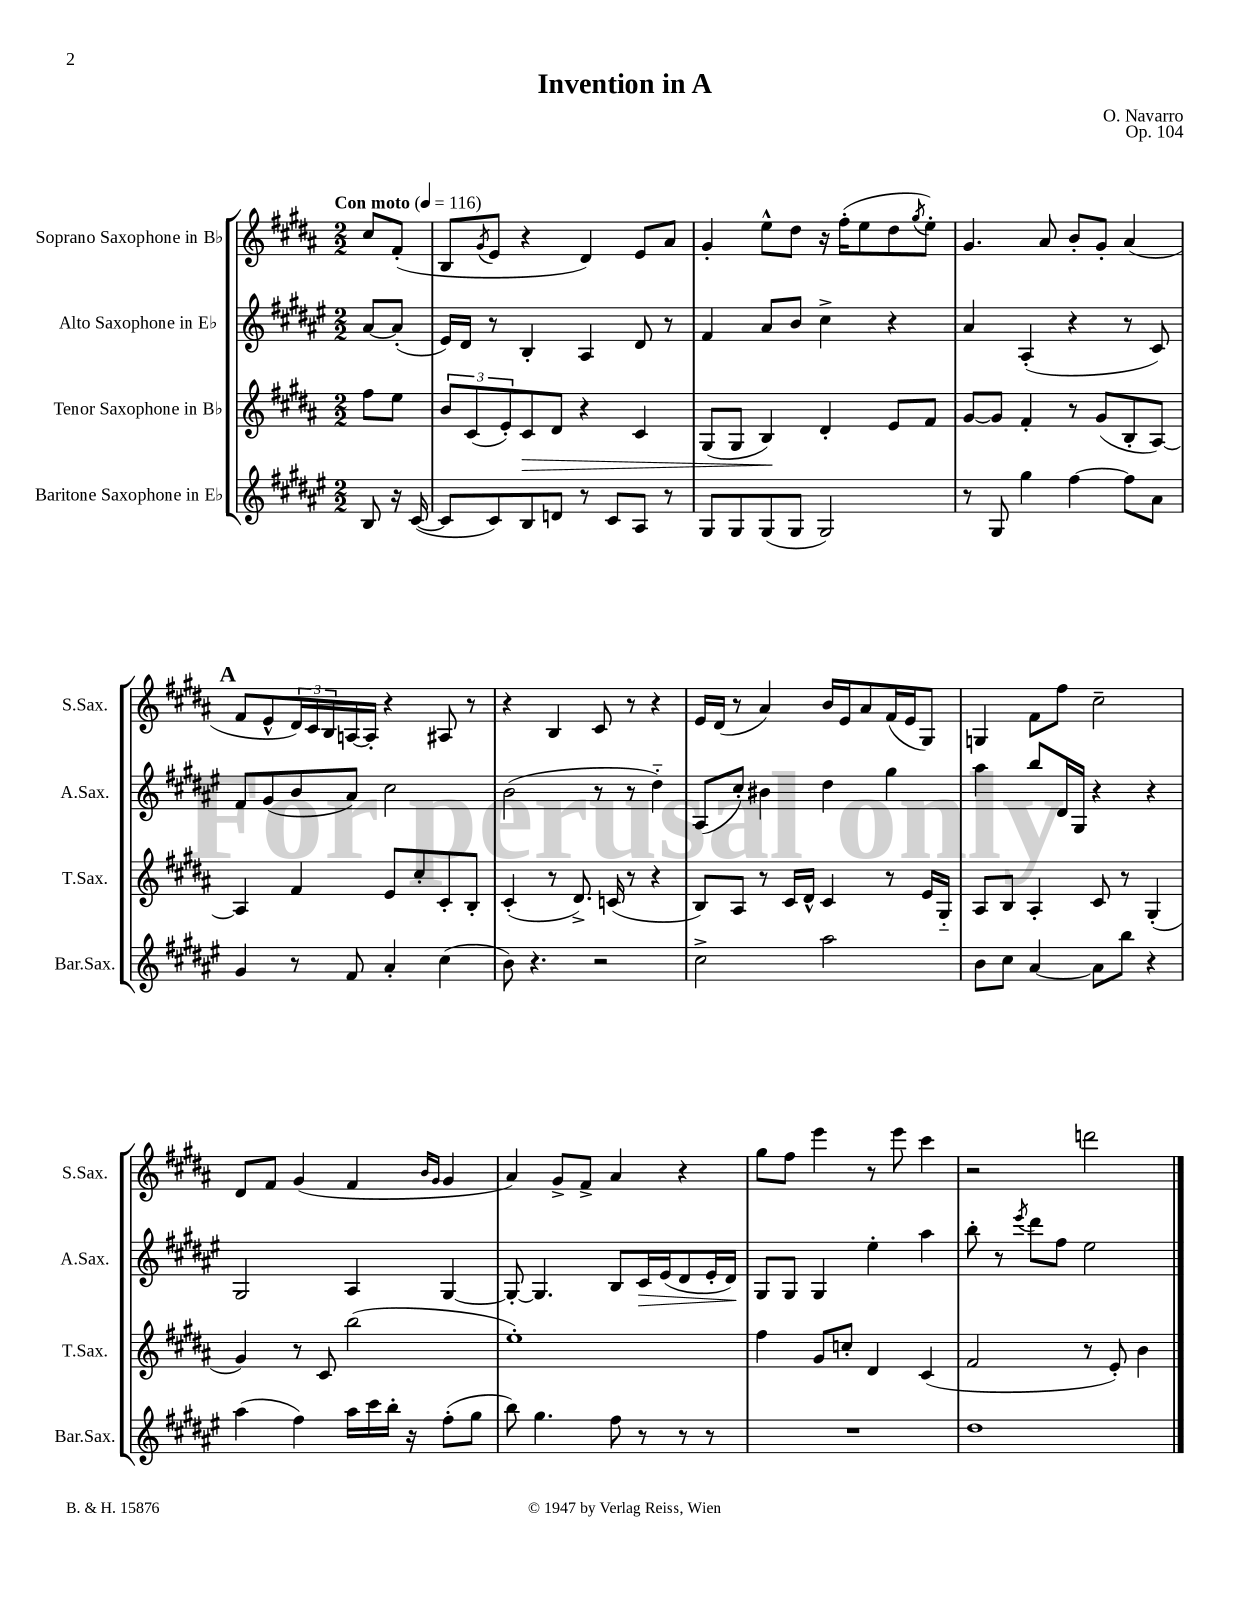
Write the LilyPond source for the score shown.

\header { title = "Invention in A" composer = "O. Navarro" opus = "Op. 104" }
<<
\new StaffGroup <<
\new Staff = "s0" \with { instrumentName = "Soprano Saxophone in Bb" shortInstrumentName = "S.Sax." } {
    \clef treble \key b \major \numericTimeSignature \time 2/2 \partial 4 \tempo "Con moto" 4 = 116
    cis''8 fis'8-.( |
    b8 \acciaccatura { gis'8 } e'8 r4 dis'4) e'8 ais'8 |
    gis'4-. e''8-^ dis''8 r16 fis''16-.( e''8 dis''8 \acciaccatura { gis''8 } e''8-.) |
    gis'4. ais'8 b'8-. gis'8-. ais'4( |
    \mark \markup { \bold "A" } fis'8 e'8-^ \tuplet 3/2 { dis'16) cis'16 b16 } a16~ a16-. r4 ais8 r8 |
    r4 b4 cis'8 r8 r4 |
    e'16 dis'16( r8 ais'4) b'16 e'16 ais'8 fis'16( e'16 gis8) |
    g4 fis'8 fis''8 cis''2-- |
    dis'8 fis'8 gis'4( fis'4 \grace { b'16 gis'16 } gis'4 |
    ais'4) gis'8-> fis'8-> ais'4 r4 |
    gis''8 fis''8 e'''4 r8 e'''8 cis'''4 |
    r2 d'''2 \bar "|." |
}
\new Staff = "s1" \with { instrumentName = "Alto Saxophone in Eb" shortInstrumentName = "A.Sax." } {
    \clef treble \key fis \major \numericTimeSignature \time 2/2 \partial 4
    ais'8~ ais'8-.( |
    eis'16) dis'16 r8 b4-. ais4 dis'8 r8 |
    fis'4 ais'8 b'8 cis''4-> r4 |
    ais'4 ais4-.( r4 r8 cis'8) |
    \mark \markup { \bold "A" } fis'8 gis'8( b'8 ais'8) cis''2 |
    b'2( r8 r8 dis''4-_) |
    ais8( cis''8-.) bis'4 dis''4 gis''4 |
    ais''4 b''8 dis'16 gis16 r4 r4 |
    gis2 ais4 gis4~ |
    gis8~-. gis4. b8 cis'16\> eis'16( dis'8 eis'16-. dis'16\!) |
    gis8 gis8 gis4 eis''4-. ais''4 |
    b''8-. r8 \acciaccatura { eis'''8 } dis'''8 fis''8 eis''2 \bar "|." |
}
\new Staff = "s2" \with { instrumentName = "Tenor Saxophone in Bb" shortInstrumentName = "T.Sax." } {
    \clef treble \key b \major \numericTimeSignature \time 2/2 \partial 4
    fis''8 e''8 |
    \tuplet 3/2 { b'8 cis'8( e'8-.) } cis'8\> dis'8 r4 cis'4 |
    gis8( gis8 b4\!) dis'4-. e'8 fis'8 |
    gis'8~ gis'8 fis'4-. r8 gis'8( b8-. ais8~) |
    \mark \markup { \bold "A" } ais4 fis'4 e'8 cis''8-. cis'8-. b8-. |
    cis'4-.( r8 dis'8.->) c'16( r8 r4 |
    b8) ais8 r8 cis'16 dis'16-^ cis'4 r8 e'16 gis16-_ |
    ais8 b8 ais4-. cis'8 r8 gis4-.( |
    gis'4) r8 cis'8 b''2( |
    e''1-.) |
    fis''4 gis'8 c''8-. dis'4 cis'4( |
    fis'2 r8 e'8-.) b'4 \bar "|." |
}
\new Staff = "s3" \with { instrumentName = "Baritone Saxophone in Eb" shortInstrumentName = "Bar.Sax." } {
    \clef treble \key fis \major \numericTimeSignature \time 2/2 \partial 4
    b8 r16 cis'16~( |
    cis'8 cis'8) b8 d'8 r8 cis'8 ais8 r8 |
    gis8 gis8 gis8( gis8 gis2) |
    r8 gis8 gis''4 fis''4~ fis''8 ais'8 |
    \mark \markup { \bold "A" } gis'4 r8 fis'8 ais'4-. cis''4( |
    b'8) r4. r2 |
    cis''2-> ais''2 |
    b'8 cis''8 ais'4~ ais'8 b''8 r4 |
    ais''4( fis''4) ais''16 cis'''16 b''16-. r16 fis''8-.( gis''8 |
    b''8) gis''4. fis''8 r8 r8 r8 |
    R1 |
    dis''1 \bar "|." |
}
>>
>>
\layout { \context { \Score \remove "Bar_number_engraver" } }
